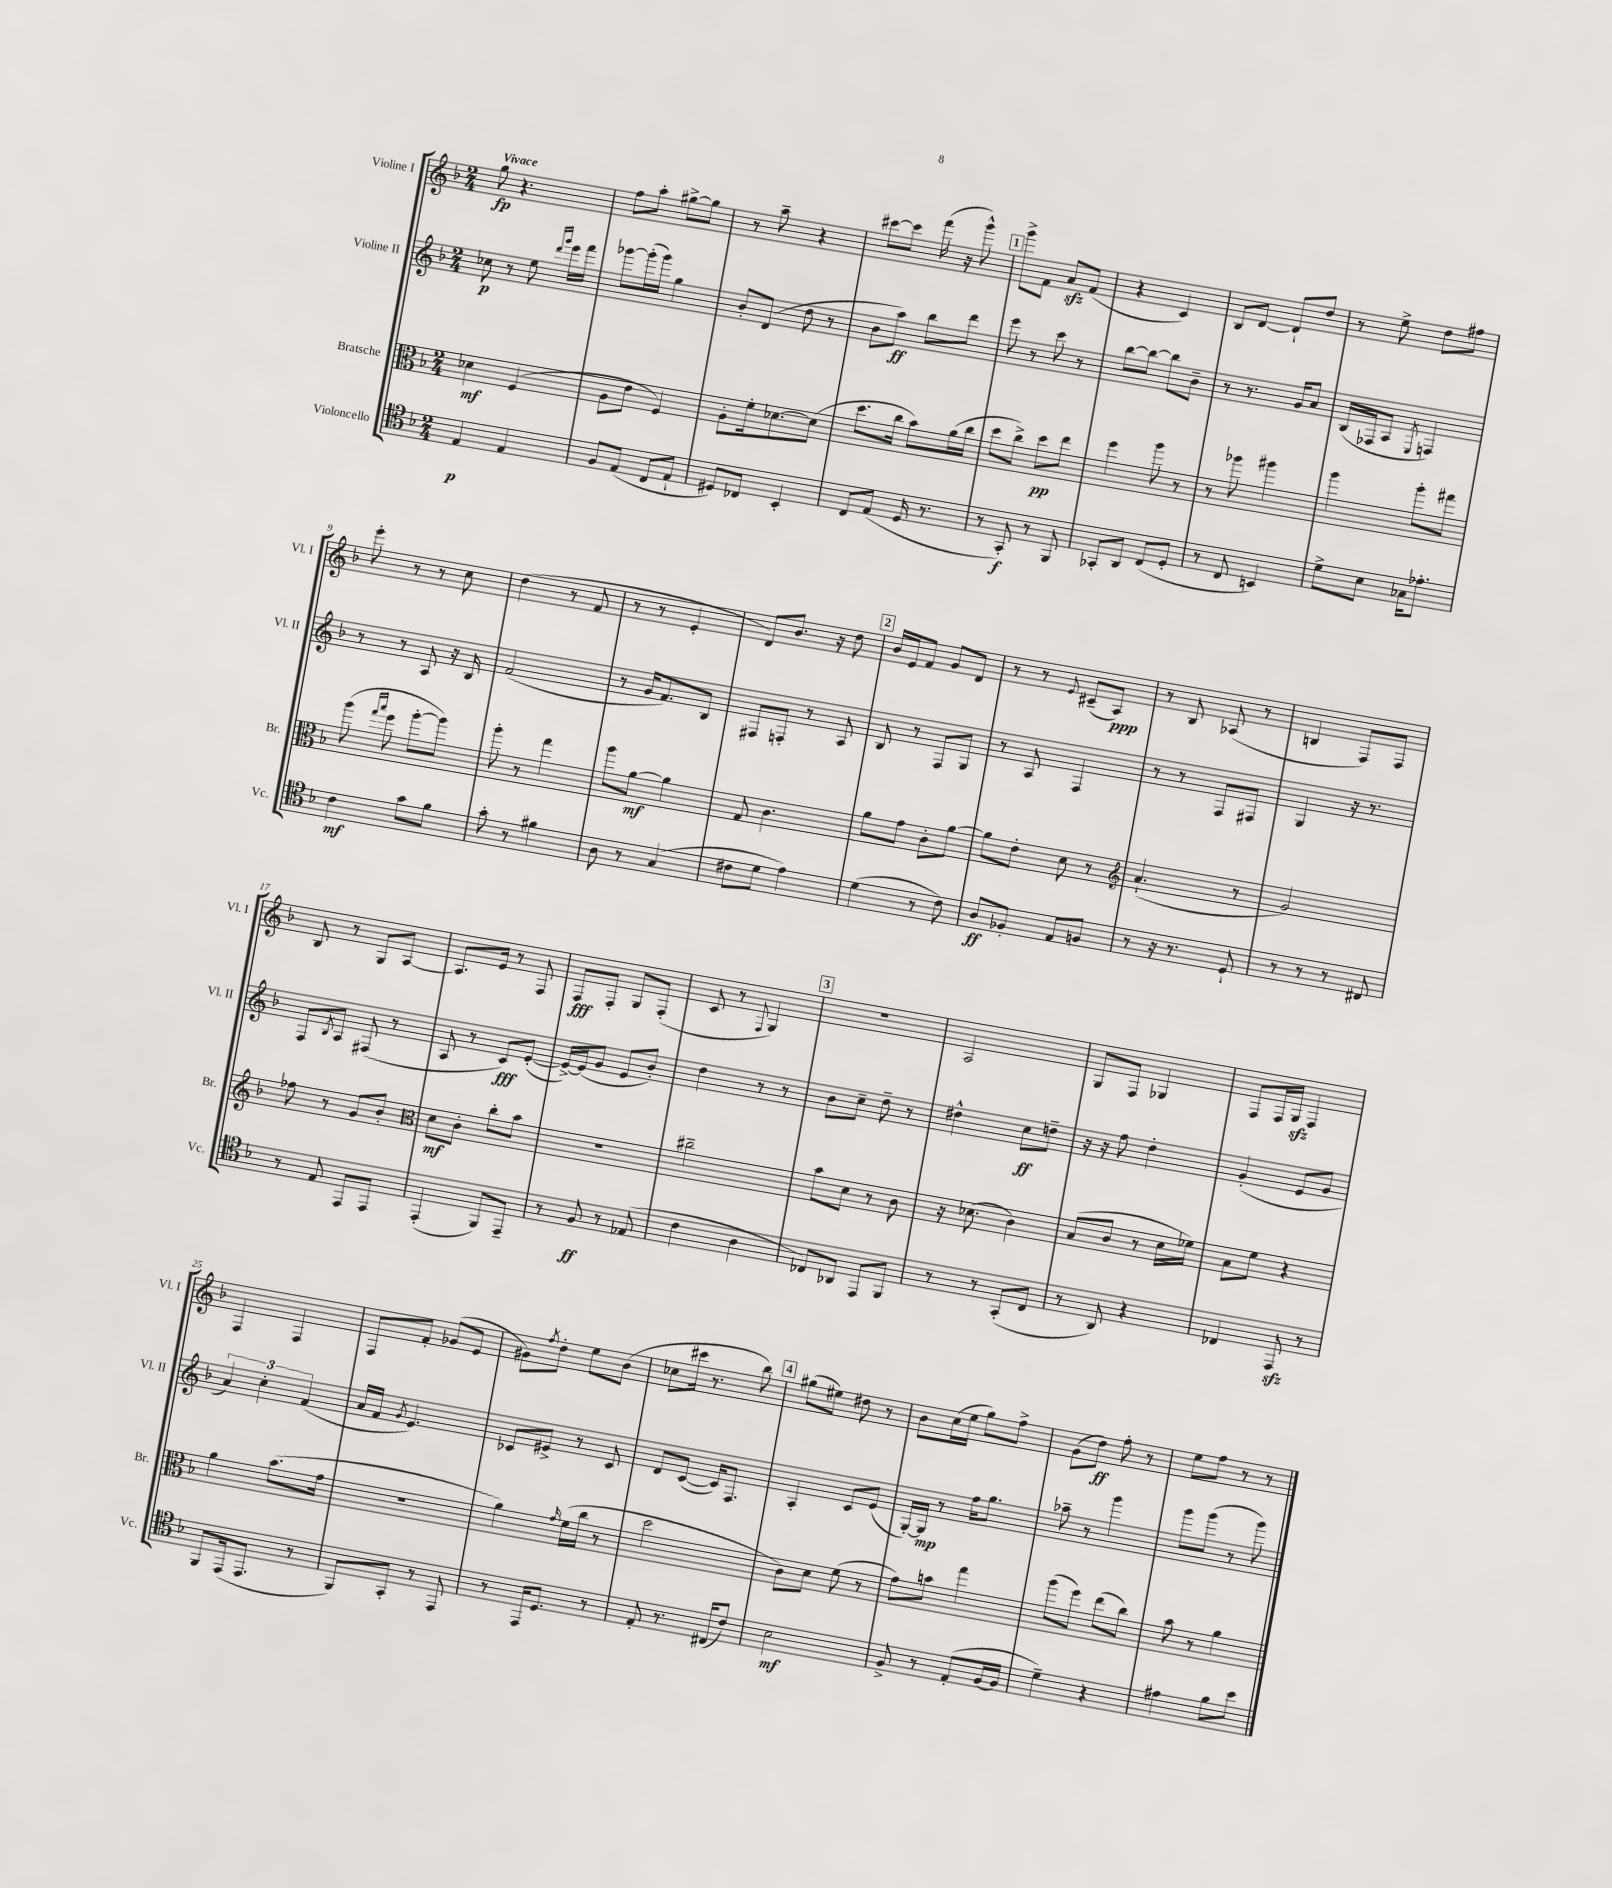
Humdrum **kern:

**kern	**kern	**kern	**kern
*staff4	*staff3	*staff2	*staff1
*clefC4	*clefC3	*clefG2	*clefG2
*k[b-]	*k[b-]	*k[b-]	*k[b-]
*M2/4	*M2/4	*M2/4	*M2/4
4E	4d-	8cc-	8gg
.	.	8r	4.r
4E	(4F	8ee	.
.	.	16qqddd	.
.	.	16qqggg	.
.	.	16eee	.
.	.	16fff	.
=	=	=	=
8F	8A	[8ggg-	8ff
(8E	8e	(16ggg-']	8aa'
.	.	16ggg-)	.
8C	4F)	4gg	[8gg#^
8E`	.	.	8gg#]
=	=	=	=
8D#)	8A'	8b-'	8r
8C-	16f'	(8d	8aa~
.	[8.d-	.	.
4BB-'	.	8dd	4r
.	(8d-]	8r	.
=	=	=	=
8C	8.dd	8b-	[8ccc#
(8E	.	8aa)	8ccc#]
.	16cc	.	.
16D	8b-)	8bb-	(16fff
8.r	.	.	16r
.	(16a	8ddd	8ggg^^)
.	16cc	.	.
=	=	=	=
8r	8dd	8eee	8ggg^
8GG')	8cc^)	8r	8f
8r	8dd	8ccc	8a
8FF	8ee	8r	(8f
=	=	=	=
8GG-'	4ff	[8bb-	4r
8AA	.	8bb-_	.
(8C	8aa	8bb-]	4c)
8D'	8r	8b-~	.
=	=	=	=
8r	8r	8r	8B-
8C	8aa-	8.r	[8d
4BB)	4aa#	.	8d`]
.	.	16g	.
.	.	8a	8dd
=	=	=	=
8d^	4aa	(16B-	8r
.	.	16F-	.
8B-	.	8A	8ee^
.	.	8qE	.
16G-	8aa'	4F)	8dd
8.e-'	.	.	.
.	8gg#	.	8ff#
=	=	=	=
4c	(8aa	8r	8eee'
.	16qqgg	.	.
.	16qqbb-	.	.
.	8ff	8r	8r
8g	[8aa'	8A	8r
8f	8aa])	16r	8cc
.	.	16B-	.
=	=	=	=
8g'	8aa'	(2f	(4dd
8r	8r	.	.
4f#	4gg	.	8r
.	.	.	8f
=	=	=	=
8A	8aa	8r	8r
8r	[8a	16g	8r
.	.	8.f)	.
(4G	4a]	.	4e'
.	.	8B-	.
=	=	=	=
8c#	8G	8F#	8d)
8d	4.c	8F'	8.b-
4e)	.	8r	.
.	.	.	16r
.	.	8A	8dd
=	=	=	=
(4d	8a	8B-	16b-
.	.	.	16e
.	8g	8r	8f
8r	8c'	8F	8g
8c)	[8a	8G	8d
=	=	=	=
8A	8a]	8r	8r
8F-'	8e'	8A	8r
.	.	.	8qqe
8E	8d	4F	(8c#~
8F	8r	.	8A)
=	=	=	=
*	*clefG2	*	*
8r	(4.a`	8r	8r
16r	.	8r	8B-
8.r	.	.	.
.	.	8F	(8A-
8D`	8r	8F#	8r
=	=	=	=
8r	2g)	4G	4B
8r	.	.	.
8r	.	16r	8F)
.	.	8.r	.
8C#	.	.	8F
=	=	=	=
8r	8ff-	8F	8B-
.	.	8qB-	.
8E	8r	8A	8r
8EE	8g	(8F#	8G
8EE	8b-'	8r	[8A
=	=	=	=
*	*clefC3	*	*
(4EE'	8d	8A	8.A]
.	8c'	8r	.
.	.	.	16e
8FF)	8cc'	8c)	8r
8EE~	8b-	([8e'	8F
=	=	=	=
8r	2r	16e^_)	8F
.	.	(16e]	.
8F	.	8g	8F'
8r	.	8e	8G
(8E-	.	8b-')	(8F'
=	=	=	=
4c	2cc#~	4dd	8c
.	.	.	8r
.	.	.	8qqF
4A	.	8r	4G)
.	.	8r	.
=	=	=	=
8C-)	8b-	8b-	2r
8AA-	8d	8cc~	.
8EE	8r	8dd~	.
8FF	8c	8r	.
=	=	=	=
8r	16r	4dd#^^	2A
.	(8.d-	.	.
8r	.	.	.
(8GG'	4c)	8cc	.
8C	.	8dd~	.
=	=	=	=
8r	(8B-	16r	8G
.	.	16r	.
8AA)	8c	8ff	8F
4r	8r	4dd'	4G-
.	16d	.	.
.	16f-)	.	.
=	=	=	=
4C-	8B-	(4g'	8F
.	8f	.	16F
.	.	.	16G
8EE	4r	8e	4F
8r	.	8g	.
=	=	=	=
8FF	4a	6a)	4F
(16EE	.	.	.
.	.	6cc'	.
8.EE	.	.	.
.	(8.b-	.	4F
.	.	(6f	.
8r	.	.	.
.	16g	.	.
=	=	=	=
8FF)	2r	16a	8F
.	.	16f	.
.	.	8qg	.
8GG'	.	4.e)	8f'
8r	.	.	(8g-
8EE	.	.	8e
=	=	=	=
8r	4a)	8c-	8g#)
.	.	.	8qff
16EE	.	8e#^	8dd'
8.D	.	.	.
.	16qqg	.	.
.	(16f	8r	8ee
.	16cc	.	.
8r	8r	8c-	(8b-
=	=	=	=
8E'	2dd	8d	8cc-
8.r	.	([8c	16ccc#
.	.	.	8.r
.	.	16c])	.
(16C#	.	8.F	.
8c)	.	.	8bb-)
=	=	=	=
2B-	8c)	4A'	(8gg#
.	8d	.	8ee#)
.	(8f	8c	8dd#
.	8r	(8e	8r
=	=	=	=
8F^	8g)	[16G')	8b-
.	.	16G]	.
8r	8b	8r	(16cc
.	.	.	16ee
(8E'	4gg	16ff	8gg)
.	.	8.gg	.
[16F	.	.	8ff^
16F]	.	.	.
=	=	=	=
4d~)	(8aa	8aa-~	(8g
.	8ff)	8r	8dd)
4r	(8ee	4ggg	8ff'
.	8cc)	.	8r
=	=	=	=
4e#	8b-	8ggg	8ee
.	8r	(8ggg	8ff
8f	4a	8r	8r
8b-	.	8ggg)	8r
==	==	==	==
*-	*-	*-	*-
